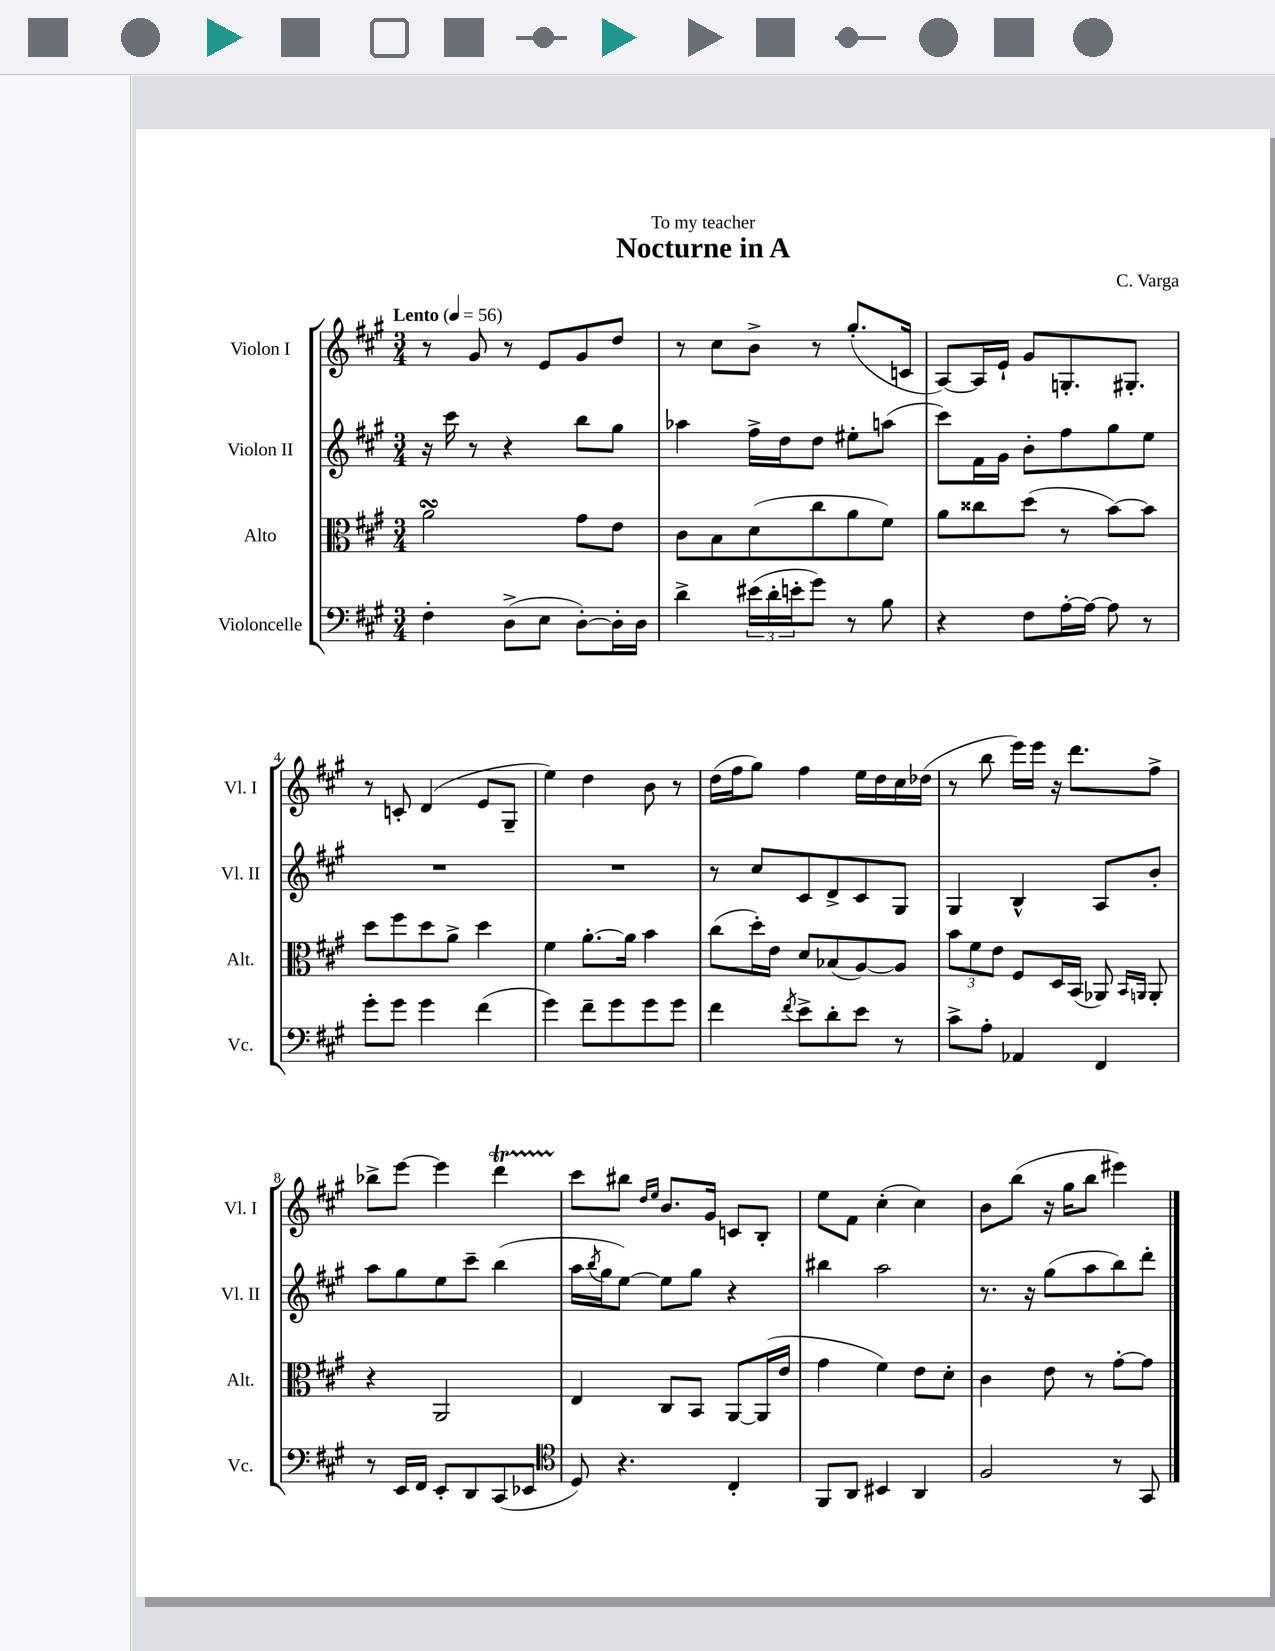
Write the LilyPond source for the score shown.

\header { title = "Nocturne in A" composer = "C. Varga" dedication = "To my teacher" }
<<
\new StaffGroup <<
\new Staff = "s0" \with { instrumentName = "Violon I" shortInstrumentName = "Vl. I" } {
    \clef treble \key a \major \numericTimeSignature \time 3/4 \tempo "Lento" 4 = 56
    r8 gis'8 r8 e'8 gis'8 d''8 |
    r8 cis''8 b'8-> r8 gis''8.-.( c'16 |
    a8~) a16 e'16-! gis'8 g8.-. gis8.-. |
    r8 c'8-. d'4( e'8 gis8-- |
    e''4) d''4 b'8 r8 |
    d''16( fis''16 gis''8) fis''4 e''16 d''16 cis''16 des''16( |
    r8 b''8 e'''16) e'''16 r16 d'''8. fis''8-> |
    bes''8-> e'''8~ e'''4 d'''4\startTrillSpan |
    cis'''8\stopTrillSpan bis''8 \grace { d''16 e''16 } b'8. gis'16 c'8 b8-. |
    e''8 fis'8 cis''4-.( cis''4) |
    b'8 b''8( r16 gis''16 b''8 eis'''4) \bar "|." |
}
\new Staff = "s1" \with { instrumentName = "Violon II" shortInstrumentName = "Vl. II" } {
    \clef treble \key a \major \numericTimeSignature \time 3/4
    r16 cis'''16 r8 r4 b''8 gis''8 |
    aes''4 fis''16-> d''16 d''8 eis''8-. a''8( |
    cis'''8) fis'16 gis'16 b'8-. fis''8 gis''8 e''8 |
    R2. |
    R2. |
    r8 cis''8 cis'8 d'8-> cis'8 gis8 |
    gis4 b4-^ a8 b'8-. |
    a''8 gis''8 e''8 cis'''8-- b''4( |
    a''16 \acciaccatura { b''8 } gis''16 e''8~) e''8 gis''8 r4 |
    bis''4 a''2 |
    r8. r16 gis''8( a''8 b''8) d'''8-. \bar "|." |
}
\new Staff = "s2" \with { instrumentName = "Alto" shortInstrumentName = "Alt." } {
    \clef alto \key a \major \numericTimeSignature \time 3/4
    a'2\turn gis'8 e'8 |
    cis'8 b8 d'8( cis''8 a'8 fis'8) |
    a'8 cisis''8 d''8( r8 b'8~) b'8 |
    d''8 fis''8 d''8 a'8-> d''4 |
    fis'4 a'8.~-. a'16 b'4 |
    cis''8( d''16-.) e'16 d'8 bes8( a8~) a8 |
    \tuplet 3/2 { b'8 fis'8 e'8 } fis8 d16 b,16( aes,8) \grace { b,16 a,16 } a,8-. |
    r4 a,2 |
    e4 cis8 b,8 a,8~ a,16( e'16 |
    gis'4 fis'4) e'8 d'8-. |
    cis'4 e'8 r8 gis'8~-. gis'8 \bar "|." |
}
\new Staff = "s3" \with { instrumentName = "Violoncelle" shortInstrumentName = "Vc." } {
    \clef bass \key a \major \numericTimeSignature \time 3/4
    fis4-. d8->( e8 d8~-.) d16-. d16 |
    d'4-> \tuplet 3/2 { eis'16( d'16-. e'16-. } gis'8) r8 b8 |
    r4 fis8 a16~-. a16~ a8 r8 |
    gis'8-. gis'8 gis'4 fis'4( |
    gis'4) fis'8-- gis'8 gis'8 gis'8 |
    fis'4 \acciaccatura { fis'8 } e'8-> d'8-. e'8 r8 |
    cis'8-> a8-. aes,4 fis,4 |
    r8 e,16 fis,16 e,8-. d,8 cis,8( ees,8 |
    \clef tenor d8) r4. cis4-. |
    fis,8 a,8 bis,4 a,4 |
    fis2 r8 gis,8 \bar "|." |
}
>>
>>
